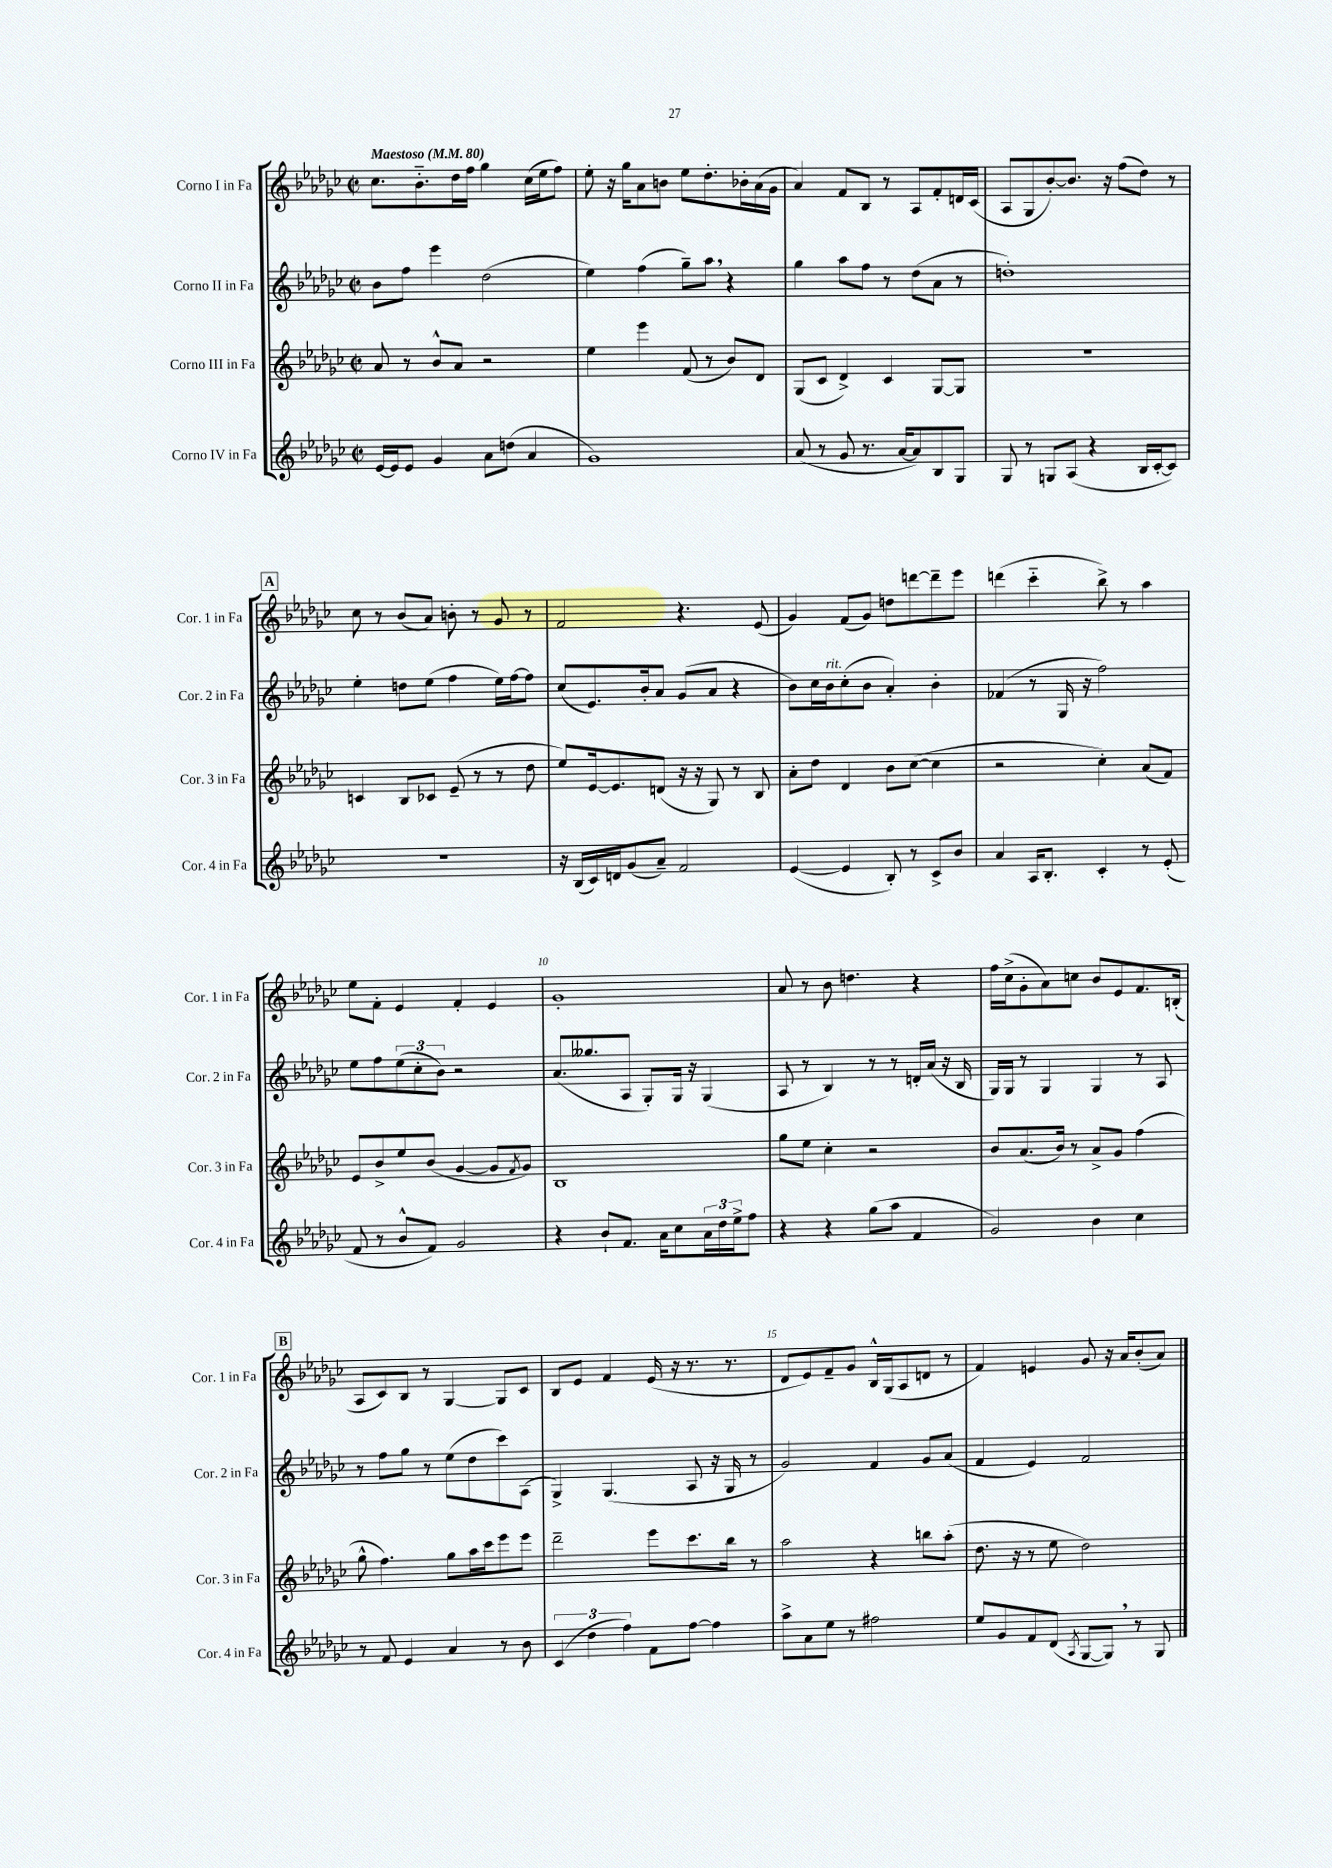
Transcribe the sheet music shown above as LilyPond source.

<<
\new StaffGroup <<
\new Staff = "s0" \with { instrumentName = "Corno I in Fa" shortInstrumentName = "Cor. 1 in Fa" } {
    \clef treble \key ges \major \defaultTimeSignature \time 2/2 \tempo "Maestoso" 4 = 80
    ces''8. bes'8.-_ des''16 f''16 ges''4 ces''16( ees''16 f''8) |
    ees''8-. r16 ges''16 aes'8 b'8 ees''8 des''8.-. bes'16-. aes'16( ges'16 |
    aes'4) f'8 bes8 r8 aes8 f'8-. d'16 ces'16( |
    aes8 ges8 bes'8~-.) bes'8. r16 f''8( des''8) r8 |
    \mark \markup { \box "A" } ces''8 r8 bes'8( aes'8) b'8-. r8 ges'8 r8 |
    f'2 r4. ees'8( |
    ges'4) f'8( ges'8) d''8 d'''8~ d'''8-- ees'''8 |
    d'''4( ces'''4-_ bes''8->) r8 aes''4 |
    ees''8 f'8-. ees'4 f'4-. ees'4 |
    ges'1-. |
    aes'8 r8 bes'8 d''4. r4 |
    f''16 ces''16->( ges'8-. aes'8) c''8 bes'8 ees'8 f'8. b16-.( |
    \mark \markup { \box "B" } aes8 ces'8) bes8 r8 ges4~ ges8 ces'8 |
    bes8 ees'8 f'4 ees'16( r16 r8. r8. |
    des'8 ees'8) f'8-- ges'8 bes16-^ ges16( aes8 d'8 r8 |
    f'4) e'4 ges'8 r16 aes'16 bes'8-.( aes'8) \bar "|." |
}
\new Staff = "s1" \with { instrumentName = "Corno II in Fa" shortInstrumentName = "Cor. 2 in Fa" } {
    \clef treble \key ges \major \defaultTimeSignature \time 2/2
    bes'8 f''8 ees'''4 des''2( |
    ees''4) f''4( ges''8--) aes''8 \breathe r4 |
    ges''4 aes''8 f''8 r8 des''8( aes'8 r8 |
    d''1-.) |
    \mark \markup { \box "A" } ees''4-. d''8 ees''8( f''4 ees''16) f''16~ f''8 |
    ces''8( ees'8.) bes'16-. aes'8 ges'8( aes'8 r4 |
    bes'8) ces''16 bes'16^\markup { \italic "rit." } ces''8-.( bes'8 aes'4-.) bes'4-. |
    fes'4( r8 ges16 r16 f''2) |
    ees''8 f''8 \tuplet 3/2 { ees''8( ces''8-. bes'8) } r2 |
    aes'8.( geses''8. aes8 ges8-.) ges16 r16 ges4( |
    aes8 r8 bes4) r8 r8 d'16-. aes'16( r16 bes16 |
    ges16) ges16 r8 ges4 ges4 r8 aes8 |
    \mark \markup { \box "B" } r8 f''8 ges''8 r8 ees''8( des''8 ces'''8) aes8( |
    ges4->) ges4.( aes8 r16 ges16 r8 |
    ges'2) f'4 ges'8 aes'8( |
    f'4 ees'4) f'2 \bar "|." |
}
\new Staff = "s2" \with { instrumentName = "Corno III in Fa" shortInstrumentName = "Cor. 3 in Fa" } {
    \clef treble \key ges \major \defaultTimeSignature \time 2/2
    aes'8 r8 bes'8-^ aes'8 r2 |
    ees''4 ees'''4 f'8( r8 bes'8) des'8 |
    ges8( ces'8 des'4->) ces'4 ges8~ ges8 |
    r1 |
    \mark \markup { \box "A" } c'4 bes8 ces'8 ees'8--( r8 r8 des''8 |
    ees''8) ees'16~ ees'8. d'8( r16 r16 ges8) r8 bes8 |
    aes'8-. des''8 des'4 bes'8 ces''8~( ces''4 |
    r2 ces''4-.) aes'8( f'8) |
    ees'8 bes'8-> ees''8 bes'8( ges'4~ ges'8 \acciaccatura { f'8 } ges'8) |
    bes1 |
    ges''8 ees''8 ces''4-. r2 |
    bes'8 aes'8.( bes'16) r8 aes'8-> ges'8 f''4( |
    \mark \markup { \box "B" } ges''8-^ f''4.) ges''8 aes''16 ces'''16 ees'''8 ees'''8 |
    des'''2-- ees'''8 ces'''8. bes''16 r8 |
    aes''2 r4 b''8 aes''8-.( |
    des''8. r16 r8 ees''8 des''2) \bar "|." |
}
\new Staff = "s3" \with { instrumentName = "Corno IV in Fa" shortInstrumentName = "Cor. 4 in Fa" } {
    \clef treble \key ges \major \defaultTimeSignature \time 2/2
    ees'16~ ees'16 ees'8 ges'4 aes'8 d''8( aes'4 |
    ges'1) |
    aes'8( r8 ges'8 r8. aes'16~ aes'8) bes8 ges8 |
    ges8 r8 g8 aes8( r4 bes16 ces'16~-. ces'8) |
    \mark \markup { \box "A" } R1 |
    r16 bes16( ces'16) d'16 ges'8( aes'8--) f'2 |
    ees'4~( ees'4 bes8-.) r8 ces'8-> bes'8 |
    aes'4 aes16 bes8.-. ces'4-. r8 ees'8-.( |
    f'8 r8 bes'8-^ f'8) ges'2 |
    r4 bes'8-! f'8. aes'16 ces''8 \tuplet 3/2 { aes'16 des''16 ees''16-> } f''8 |
    r4 r4 ges''8( aes''8 f'4 |
    ges'2) bes'4 ces''4 |
    \mark \markup { \box "B" } r8 f'8 ees'4 aes'4 r8 bes'8 |
    \tuplet 3/2 { ces'4( des''4 f''4) } f'8 f''8~ f''4 |
    aes''8-> aes'8 ees''8 r8 fis''2 |
    ees''8 ges'8 f'8 des'8( \acciaccatura { aes8 } ges8~ ges8) \breathe r8 ges8 \bar "|." |
}
>>
>>
\layout { \context { \Score \override BarNumber.break-visibility = ##(#f #t #t) barNumberVisibility = #(every-nth-bar-number-visible 5) } }
